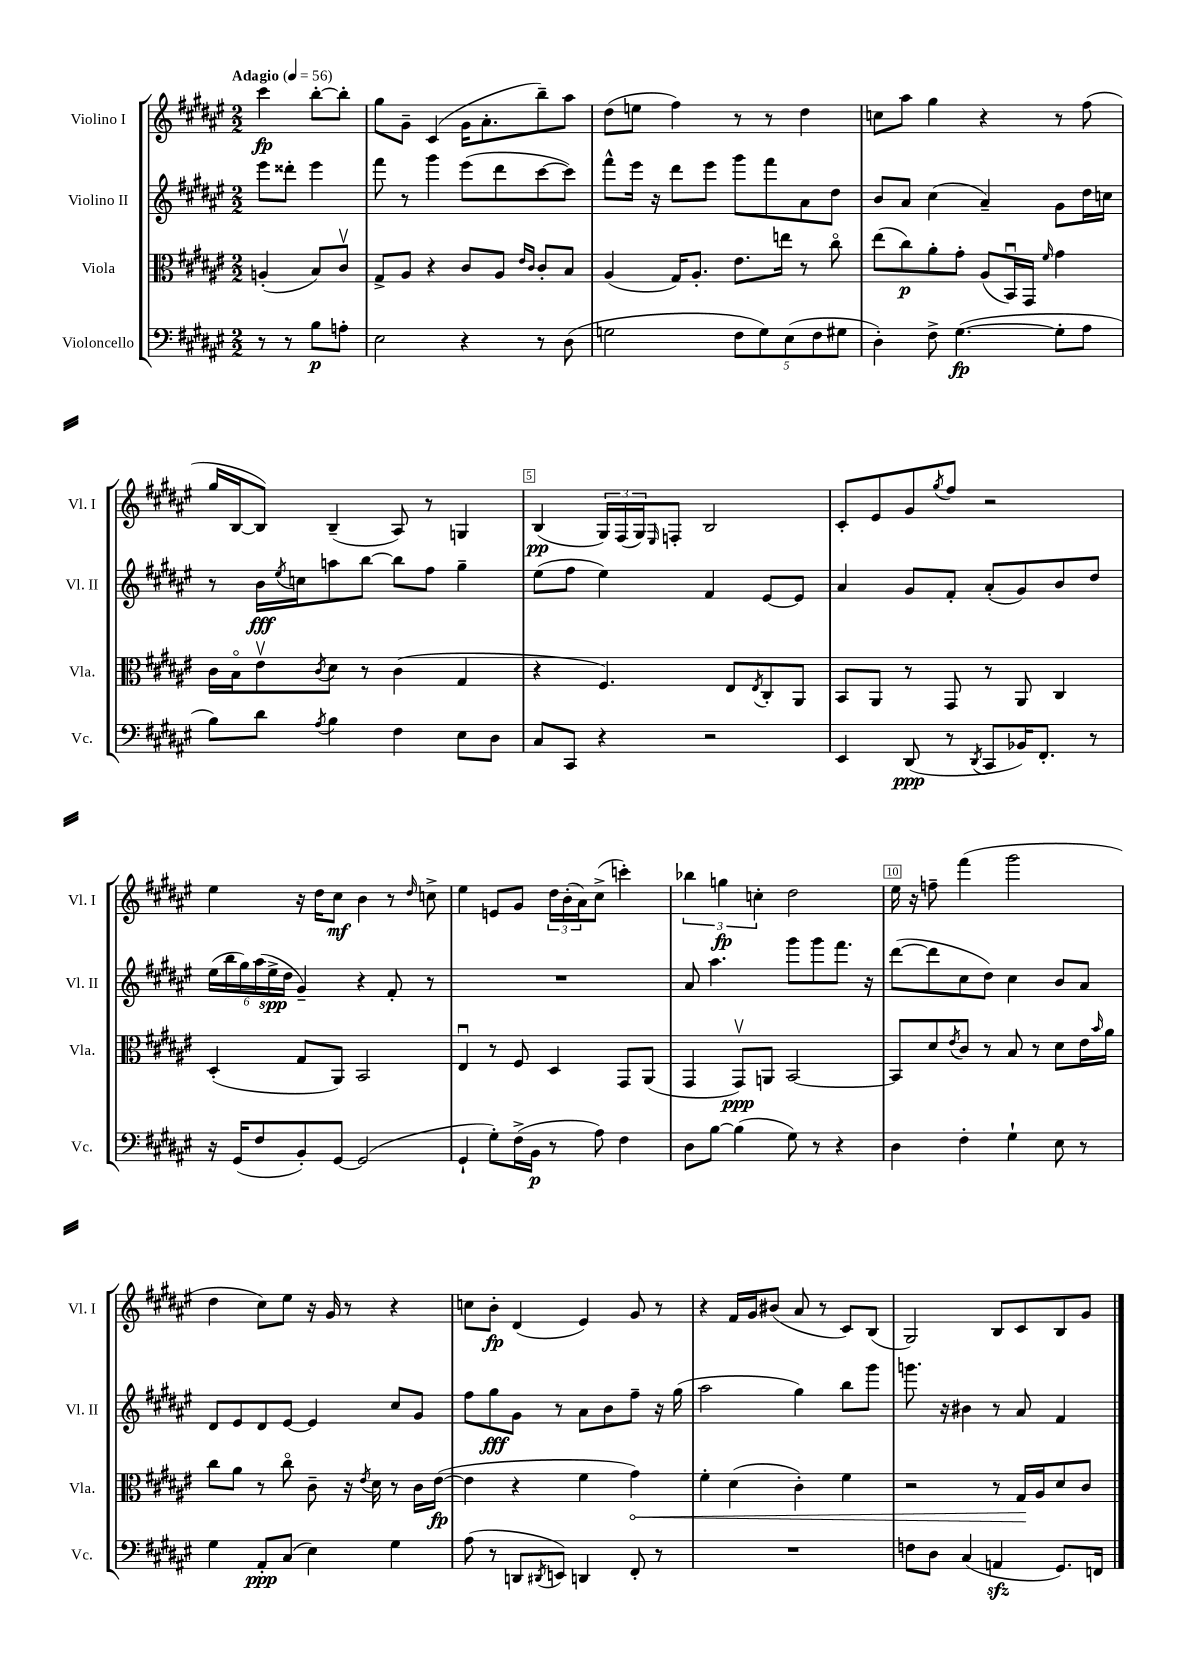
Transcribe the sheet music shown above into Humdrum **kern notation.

**kern	**kern	**kern	**kern
*staff4	*staff3	*staff2	*staff1
*clefF4	*clefC3	*clefG2	*clefG2
*k[f#c#g#d#a#e#]	*k[f#c#g#d#a#e#]	*k[f#c#g#d#a#e#]	*k[f#c#g#d#a#e#]
*M2/2	*M2/2	*M2/2	*M2/2
*MM56	*MM56	*MM56	*MM56
8r	(4A'	8eee#	4ccc#
8r	.	8ddd##'	.
8B	8B)	4eee#	[8bb'
8A'	8c#v	.	8bb']
=	=	=	=
2E#	8G#^	8fff#	8gg#
.	8A#	8r	8g#~
.	4r	4ggg#	(4c#
4r	8c#	(8eee#	16g#
.	.	.	8.a#'
.	8A#	8ddd#	.
.	16qqe#	.	.
.	16qqc#	.	.
8r	8c#'	[8ccc#	8bb~)
(8D#	8B	8ccc#])	8aa#
=	=	=	=
2G	(4A#	8fff#^^	(8dd#
.	.	16eee#	8ee
.	.	16r	.
.	16G#)	8ddd#	4ff#)
.	8.A#'	.	.
.	.	8eee#	.
10F#	8.e#	8ggg#	8r
10G)	.	.	.
.	.	8fff#	8r
.	16ee	.	.
(10E#	.	.	.
.	8r	8a#	4dd#
10F#	.	.	.
.	8cc#o	8dd#	.
10G#	.	.	.
=	=	=	=
4D#')	(8ee#	8b	8cc
.	8cc#)	8a#	8aa#
8F#^	8a#'	(4cc#	4gg#
([4.G#	8g#'	.	.
.	(8A#	4a#~)	4r
.	16BBu)	.	.
.	16GG#	.	.
.	16qqf#	.	.
8G#']	4g#	8g#	8r
8A#	.	16dd#	(8ff#
.	.	16cc	.
=	=	=	=
8B)	16c#	8r	16gg#
.	16Bo	.	[16B
8d#	8e#v	16b	8B])
.	.	8qee#	.
.	.	16cc	.
8qA#	8qc#	.	.
4B	8d#	8aa	(4B~
.	8r	[8bb	.
4F#	(4c#	8bb]	8A#)
.	.	8ff#	8r
8E#	4G#	4gg#~	4G
8D#	.	.	.
=	=	=	=
8C#	4r	(8ee#	(4B
8CC#	.	8ff#	.
4r	4.F#)	4ee#)	24G#)
.	.	.	(24F#
.	.	.	24G#)
.	.	.	16qqE#
.	.	.	8F'
2r	.	4f#	2B
.	8E#	.	.
.	8qE#	.	.
.	8C#'	[8e#	.
.	8AA#	8e#]	.
=	=	=	=
4EE#	8BB	4a#	8c#'
.	8AA#	.	8e#
(8DD#	8r	8g#	8g#
.	.	.	8qgg#
8r	8GG#	8f#'	8ff#
8qDD#	.	.	.
8CC#	8r	(8a#'	2r
16BB-)	8AA#	8g#)	.
8.FF#'	.	.	.
.	4C#	8b	.
8r	.	8dd#	.
=	=	=	=
16r	(4D#'	(24ee#	4ee#
.	.	24bb	.
(16GG#	.	.	.
.	.	24gg#)	.
8F#	.	(24aa#	.
.	.	24ee#^	.
.	.	24dd#	.
8BB')	8G#	4g#~)	16r
.	.	.	16dd#
[8GG#	8AA#)	.	8cc#
(2GG#]	2BB	4r	4b
.	.	8f#'	8r
.	.	.	16qqdd#
.	.	8r	8cc^
=	=	=	=
4GG#`	4E#u	1r	4ee#
8G#')	8r	.	8e
(16F#^	8F#	.	8g#
16BB	.	.	.
8r	4D#	.	24dd#
.	.	.	(24b'
.	.	.	24a#)
8A#)	.	.	(8cc#^
4F#	8GG#	.	4ccc')
.	(8AA#	.	.
=	=	=	=
8D#	4GG#	8a#	6bb-
[8B	.	4.aa#	.
.	.	.	6gg
(4B]	8GG#v)	.	.
.	.	.	6cc'
.	8AA	.	.
8G#)	[2BB	8ggg#	2dd#
8r	.	8ggg#	.
4r	.	8.fff#	.
.	.	16r	.
=	=	=	=
4D#	8BB]	([8ddd#	16ee#
.	.	.	16r
.	8d#	8ddd#]	8ff~
.	8qe#	.	.
4F#'	8c#	8cc#	(4fff#
.	8r	8dd#)	.
4G#`	8B	4cc#	2ggg#
.	8r	.	.
8E#	8d#	8b	.
8r	16e#	8a#	.
.	16qqb	.	.
.	16a#	.	.
=	=	=	=
4G#	8cc#	8d#	4dd#
.	8a#	8e#	.
8AA#'	8r	8d#	8cc#)
(8C#	8cc#o	[8e#	8ee#
4E#)	8c#~	4e#]	16r
.	.	.	16g#
.	16r	.	8r
.	8qe#	.	.
.	16d#	.	.
4G#	8r	8cc#	4r
.	16c#	8g#	.
.	([16e#	.	.
=	=	=	=
(8A#	4e#]	8ff#	8cc
8r	.	8gg#	8b'
8DD	4r	8g#	(4d#
8qDD#	.	.	.
8EE)	.	8r	.
4DD	4f#	8a#	4e#)
.	.	8b	.
8FF#'	4g#)	8ff#~	8g#
8r	.	16r	8r
.	.	(16gg#	.
=	=	=	=
1r	4f#'	2aa#	4r
.	(4d#	.	16f#
.	.	.	16g#
.	.	.	(8b#
.	4c#')	4gg#)	8a#
.	.	.	8r
.	4f#	8bb	8c#)
.	.	8ggg#	(8B
=	=	=	=
8F	2r	8.ggg	2G#)
8D#	.	.	.
.	.	16r	.
(4C#	.	4b#	.
4AA	8r	8r	8B
.	16G#	8a#	8c#
.	16A#	.	.
8.GG#)	8d#	4f#	8B
.	8c#	.	8g#
16FF	.	.	.
==	==	==	==
*-	*-	*-	*-
